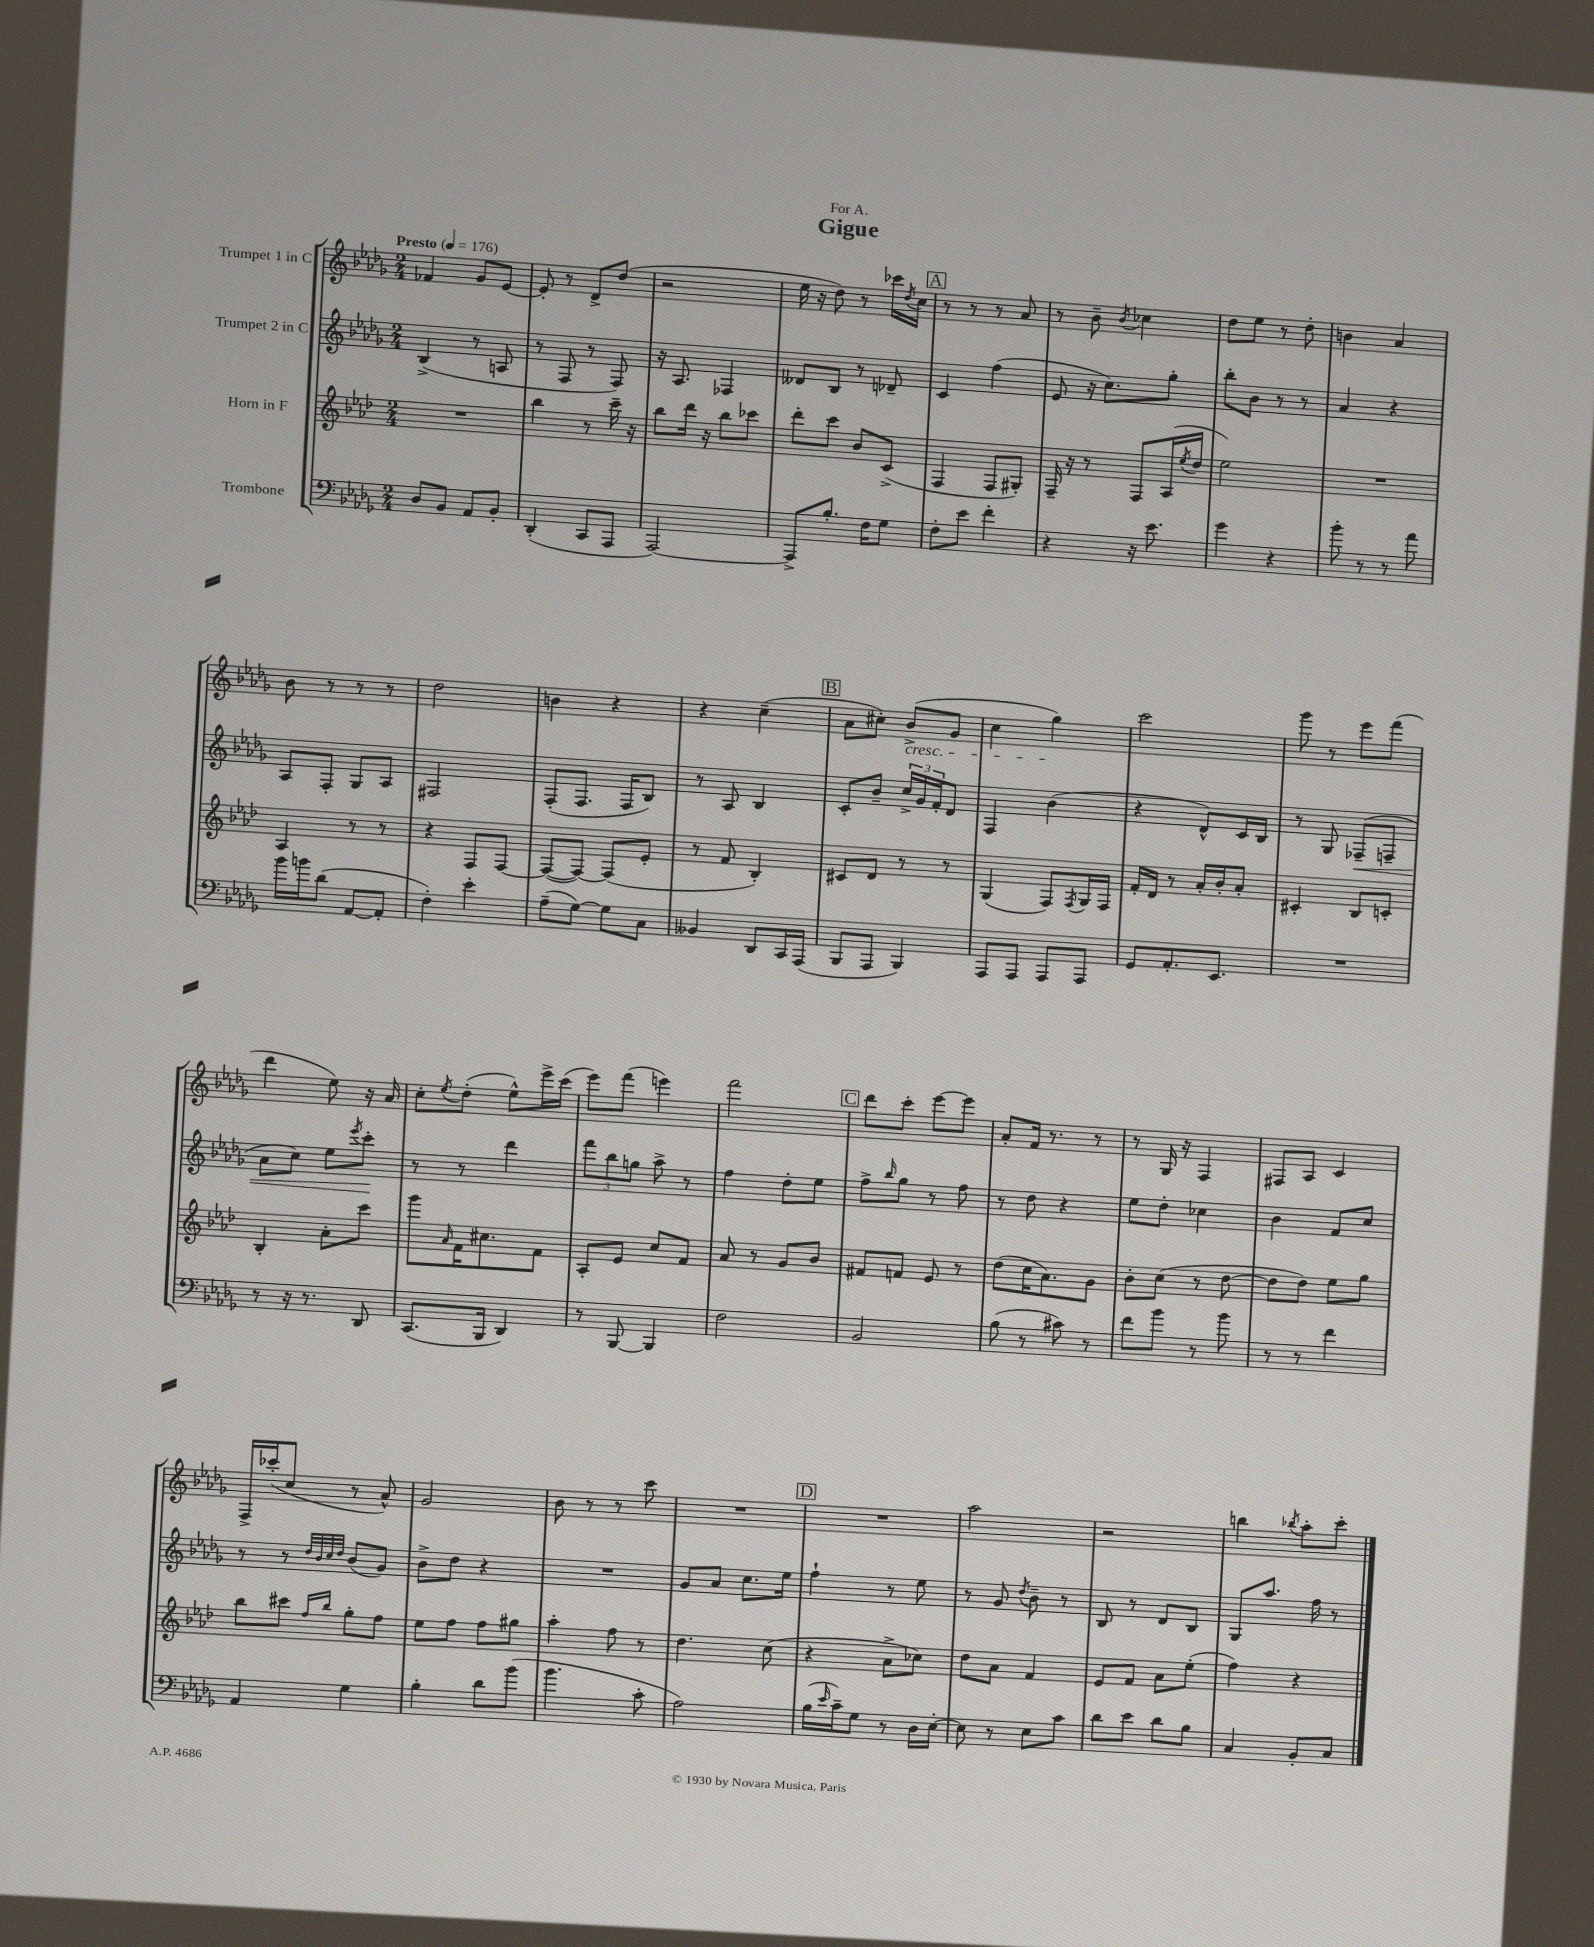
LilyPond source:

\header { title = "Gigue" dedication = "For A." }
<<
\new StaffGroup <<
\new Staff = "s0" \with { instrumentName = "Trumpet 1 in C" } {
    \clef treble \key des \major \numericTimeSignature \time 2/4 \tempo "Presto" 4 = 176
    fes'4 ges'8 ees'8~ |
    ees'8-. r8 des'8-> des''8( |
    r2 |
    ees''16 r16 des''8) r8 ces'''16 \acciaccatura { des''8 } c''16 |
    \mark \markup { \box "A" } r8 r8 r8 aes'8 |
    r8 bes'8-- \acciaccatura { bes'8 } ces''4 |
    des''8 ees''8 r8 des''8-. |
    b'4 aes'4 |
    bes'8 r8 r8 r8 |
    des''2 |
    b'4 r4 |
    r4 c''4--( |
    \mark \markup { \box "B" } aes'8 cis''8-.) bes'8->\cresc( ges'8 |
    c''4 ges''4\!) |
    c'''2 |
    ges'''8 r8 ees'''8 f'''8( |
    des'''4 ees''8) r16 aes'16 |
    c''8-. \acciaccatura { ees''8 } des''8-.( ees''8-^) ees'''16-> c'''16( |
    ees'''8) f'''8( e'''4) |
    f'''2 |
    \mark \markup { \box "C" } des'''8 c'''8-. ees'''8~ ees'''8 |
    aes'8-. f'16 r8. r8 |
    r8 ges16 r16 f4 |
    fis8 aes8 c'4 |
    f16-> ces'''16-.( c''8 r8 aes'8-^) |
    ges'2 |
    bes'8 r8 r8 c'''8 |
    R2 |
    \mark \markup { \box "D" } R2 |
    aes''2 |
    r2 |
    b''4 \acciaccatura { bes''8 } aes''8-. c'''8-. \bar "|." |
}
\new Staff = "s1" \with { instrumentName = "Trumpet 2 in C" } {
    \clef treble \key des \major \numericTimeSignature \time 2/4
    bes4->( r8 a8 |
    r8 f8 r8 f8) |
    r16 aes8. fes4 |
    deses'8 bes8 r8 des'8-- |
    \mark \markup { \box "A" } c'4 f''4( |
    ees'8 r16 c''8.) ges''8-. |
    bes''8-. bes'8 r8 r8 |
    aes'4 r4 |
    aes8 f8-. ges8 aes8 |
    fis2 |
    f8-.( f8. f16 bes8) |
    r8 aes8 bes4 |
    \mark \markup { \box "B" } c'8-. bes'8-- \tuplet 3/2 { c''16-> ges'16 f'16-. } des'8 |
    f4 bes'4( |
    r4 des'8-^) c'16 bes16 |
    r8 ges8 fes8--\<( f8-- |
    aes'8 c''8) ees''8 \acciaccatura { ees'''8 } c'''8-.\! |
    r8 r8 des'''4 |
    \tuplet 3/2 { f'''8 bes''8 g''8 } aes''8-> r8 |
    f''4 des''8-. ees''8 |
    \mark \markup { \box "C" } f''8-> \grace { bes''16 } ges''8 r8 f''8 |
    r8 des''8 r4 |
    ees''8 des''8-. ces''4 |
    bes'4 f'8 c''8 |
    r8 r8 \grace { des''32 bes'32 c''32 des''32 } bes'8( ges'8) |
    bes'8-> des''8 r4 |
    R2 |
    ges'8 aes'8 c''8. ees''16 |
    \mark \markup { \box "D" } f''4-! r8 ees''8 |
    r8 ges'8 \acciaccatura { des''8 } bes'8-- r8 |
    bes8 r8 des'8 bes8 |
    ges8 aes''8. f''16 r8 \bar "|." |
}
\new Staff = "s2" \with { instrumentName = "Horn in F" } {
    \clef treble \key aes \major \numericTimeSignature \time 2/4
    R2 |
    bes''4 r8 c'''16-- r16 |
    bes''8 des'''16 r16 bes''8 ces'''8 |
    des'''8-. c'''8 bes'8 c'8->( |
    \mark \markup { \box "A" } f4 f8 gis8-.) |
    f16-- r16 r8 f8 aes16( \acciaccatura { ees''8 } des''16 |
    ees''2) |
    R2 |
    aes4 r8 r8 |
    r4 f8 f8~ |
    f8~( f8~) f8( ees'8-. |
    r8 f'8 bes4-.) |
    \mark \markup { \box "B" } cis'8 des'8 r8 r8 |
    g4( f8) \acciaccatura { f8 } g16 f16 |
    f'16-. des'16 r8 aes'16-. bes'16-. aes'8-. |
    cis'4-. bes8 c'8-. |
    bes4-. aes'8-. c'''8 |
    g'''8 \grace { aes'16 } f'16 cis''8. f'8 |
    aes8-. ees'8 c''8 f'8 |
    aes'8 r8 g'8 bes'8 |
    \mark \markup { \box "C" } fis'8 f'8 ees'8 r8 |
    des''8( c''16 aes'8.) g'8 |
    bes'8-. c''8( r8 des''8~ |
    des''8 des''8) ees''8 g''8 |
    bes''8 cis'''8 \grace { f''16 bes''16 } g''8-. f''8 |
    ees''8 f''8 f''8 gis''8 |
    aes''4-. f''8 r8 |
    des''4. c''8( |
    \mark \markup { \box "D" } r4 aes'8-> ces''8) |
    des''8 aes'8 f'4 |
    ees'8 f'8 aes'8 ees''8-.( |
    f''4) r4 \bar "|." |
}
\new Staff = "s3" \with { instrumentName = "Trombone" } {
    \clef bass \key des \major \numericTimeSignature \time 2/4
    des8 bes,8 aes,8 bes,8-. |
    des,4-.( c,8 aes,,8 |
    aes,,2~) |
    aes,,8-> bes8.-. f16 ges8 |
    \mark \markup { \box "A" } f8-. ees'8 f'4-. |
    r4 r16 ees'8. |
    ges'4 r4 |
    bes'8-. r8 r8 aes'8 |
    bes'16 b'16 des'8( aes,8~ aes,8-. |
    f4-.) ees'4-. |
    aes8--( ges8~) ges8 c8 |
    beses,4 des,8 c,16 aes,,16( |
    \mark \markup { \box "B" } bes,,8 aes,,8 bes,,4) |
    aes,,8 aes,,8 aes,,8 aes,,8 |
    ges,8 aes,8.-. ees,8. |
    R2 |
    r8 r16 r8. des,8 |
    c,8.( bes,,16 des,4) |
    r8 bes,,8~ bes,,4 |
    f2 |
    \mark \markup { \box "C" } bes,2 |
    bes8( r8 cis'8) r8 |
    f'8 bes'8 r8 bes'8 |
    r8 r8 f'4 |
    aes,4 ges4 |
    bes4-. des'8 bes'8( |
    bes'4. c'8-. |
    aes2) |
    \mark \markup { \box "D" } bes16( \grace { ees'16 } c'16--) ges8 r8 des16 ees16~-. |
    ees8 r8 ees8 c'8 |
    des'8 ees'8 des'8 bes8 |
    c4 bes,8-. c8 \bar "|." |
}
>>
>>
\layout { \context { \Score \remove "Bar_number_engraver" } }
